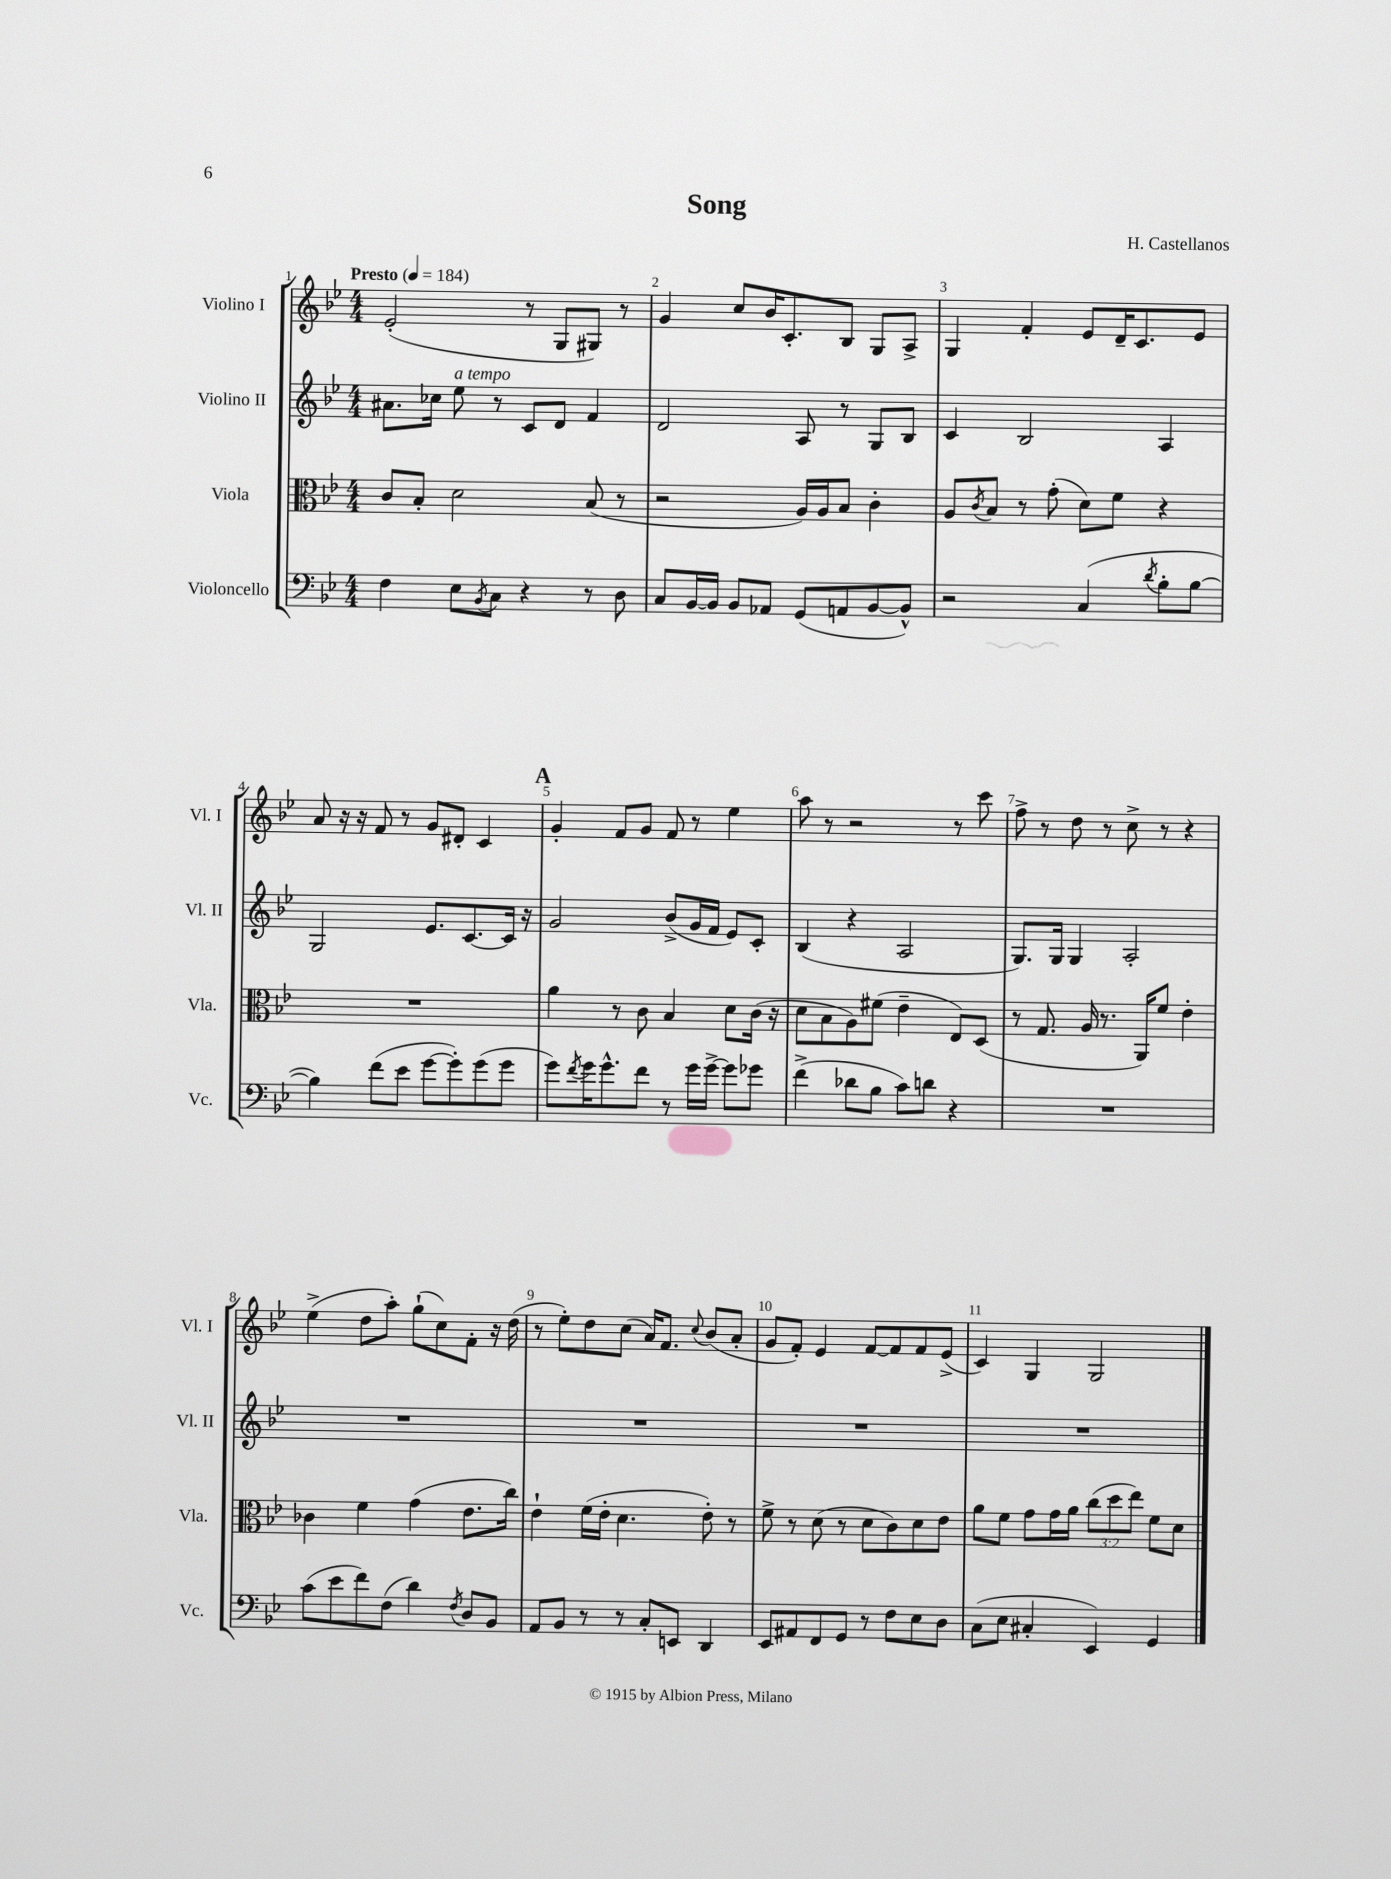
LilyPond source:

\header { title = "Song" composer = "H. Castellanos" }
<<
\new StaffGroup <<
\new Staff = "s0" \with { instrumentName = "Violino I" shortInstrumentName = "Vl. I" } {
    \clef treble \key bes \major \numericTimeSignature \time 4/4 \tempo "Presto" 4 = 184
    ees'2-.( r8 g8 gis8) r8 |
    g'4 c''8 bes'16 c'8.-. bes8 g8 a8-> |
    g4 f'4-. ees'8 d'16-- c'8. ees'8 |
    a'8 r16 r16 f'8 r8 g'8 dis'8-. c'4 |
    \mark \markup { \bold "A" } g'4-. f'8 g'8 f'8 r8 ees''4 |
    a''8 r8 r2 r8 c'''8 |
    f''8-> r8 d''8 r8 c''8-> r8 r4 |
    ees''4->( d''8 a''8-.) g''8-!( c''8) f'8-. r16 d''16( |
    r8 ees''8-.) d''8 c''8( a'16) f'8. \appoggiatura { c''8 } bes'8( a'8-. |
    g'8 f'8-.) ees'4 f'8~ f'8 f'8 ees'8->( |
    c'4) g4 g2 \bar "|." |
}
\new Staff = "s1" \with { instrumentName = "Violino II" shortInstrumentName = "Vl. II" } {
    \clef treble \key bes \major \numericTimeSignature \time 4/4
    ais'8. ces''16 ees''8^\markup { \italic "a tempo" } r8 c'8 d'8 f'4 |
    d'2 a8 r8 g8 bes8 |
    c'4 bes2 a4 |
    g2 ees'8. c'8.~ c'16 r16 |
    \mark \markup { \bold "A" } g'2 bes'8->( g'16 f'16 ees'8) c'8-. |
    bes4( r4 a2 |
    g8.) g16 g4 a2-. |
    R1 |
    R1 |
    R1 |
    R1 \bar "|." |
}
\new Staff = "s2" \with { instrumentName = "Viola" shortInstrumentName = "Vla." } {
    \clef alto \key bes \major \numericTimeSignature \time 4/4 \override Staff.TupletNumber.text = #tuplet-number::calc-fraction-text
    c'8 bes8-. d'2 bes8( r8 |
    r2 a16) a16 bes8 c'4-. |
    a8 \acciaccatura { c'8 } bes8 r8 g'8-.( d'8) f'8 r4 |
    R1 |
    \mark \markup { \bold "A" } a'4 r8 c'8 bes4 d'8 c'16( r16 |
    d'8 bes8 a8) fis'8( ees'4-- ees8) d8( |
    r8 g8. a16 r8. a,16) f'8 ees'4-. |
    ces'4 f'4 g'4( ees'8. c''16) |
    ees'4-! f'16( ees'16-. d'4. ees'8-.) r8 |
    f'8-> r8 d'8( r8 d'8 c'8) d'8 ees'8 |
    a'8 f'8 g'8 g'16 a'16 \tuplet 3/2 { c''8( d''8 ees''8) } f'8 d'8 \bar "|." |
}
\new Staff = "s3" \with { instrumentName = "Violoncello" shortInstrumentName = "Vc." } {
    \clef bass \key bes \major \numericTimeSignature \time 4/4
    f4 ees8 \acciaccatura { bes,8 } c8 r4 r8 d8 |
    c8 bes,16~ bes,16 bes,8 aes,8 g,8( a,8 bes,8~ bes,8-^) |
    r2 c4( \acciaccatura { d'8 } bes8-. bes8~ |
    bes4) f'8( ees'8 g'8~ g'8-.) g'8( g'8 |
    \mark \markup { \bold "A" } g'8) \acciaccatura { f'8 } g'16 g'8.-^ f'8 r8 g'16 g'16~-> g'8 ges'8 |
    f'4->( des'8 bes8 c'8) d'8 r4 |
    R1 |
    c'8( ees'8 f'8) f8( d'4) \acciaccatura { f8 } d8 bes,8 |
    a,8 bes,8 r8 r8 c8-. e,8 d,4 |
    ees,8 ais,8 f,8 g,8 r8 f8 ees8 d8 |
    c8( ees8 cis4-. ees,4) g,4 \bar "|." |
}
>>
>>
\layout { \context { \Score \override BarNumber.break-visibility = ##(#f #t #t) barNumberVisibility = #all-bar-numbers-visible } }
